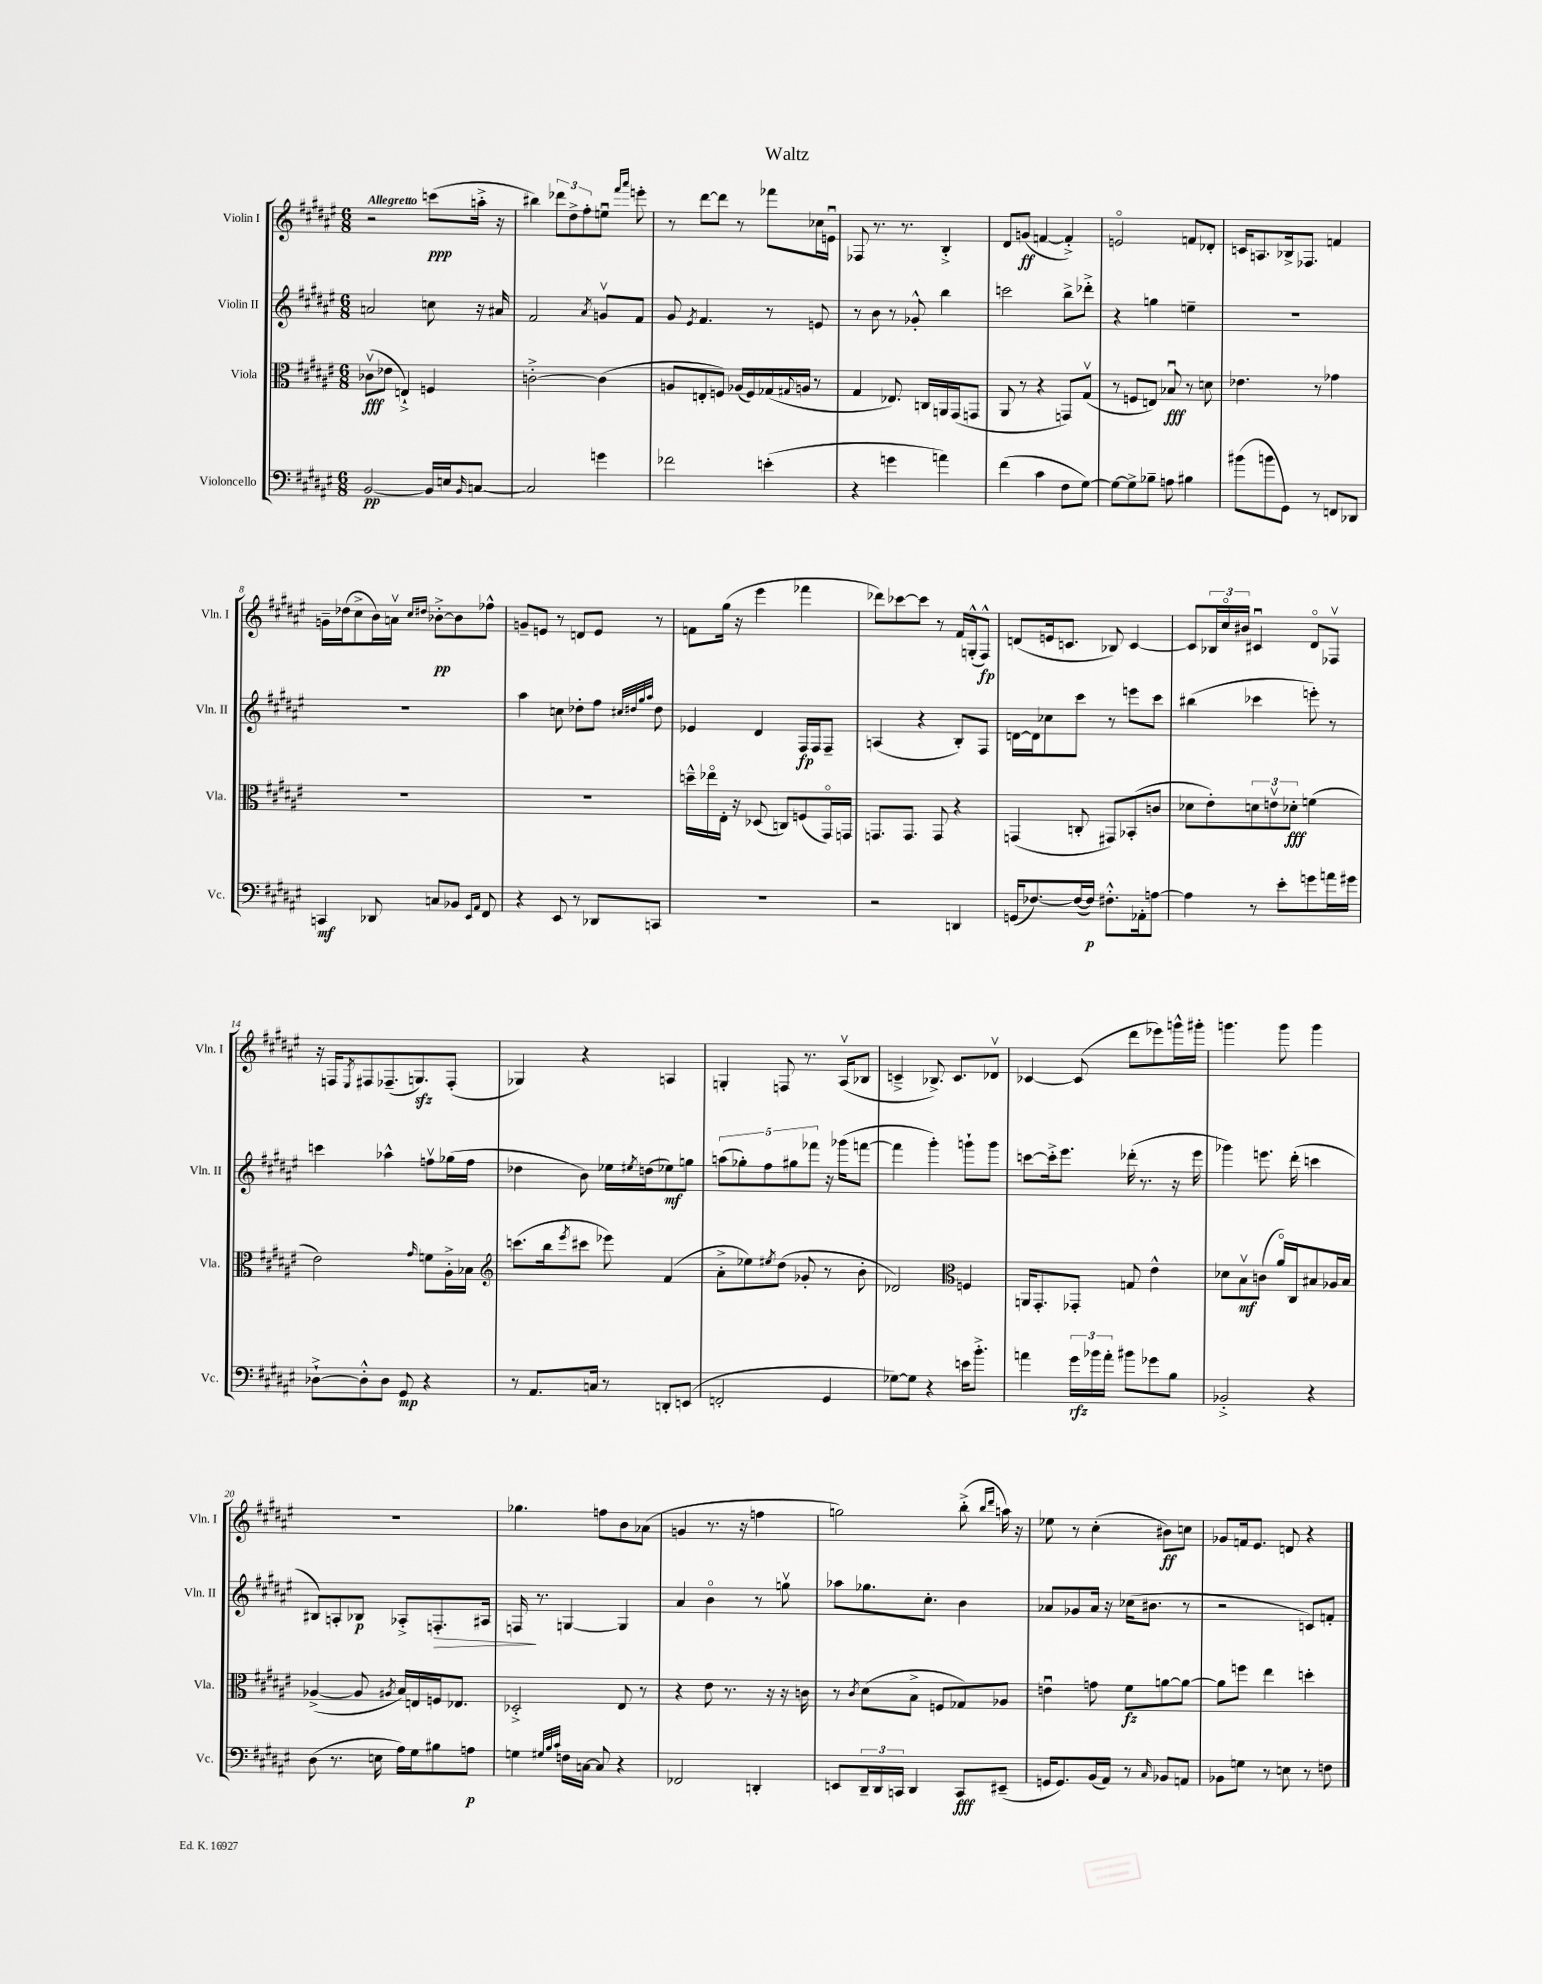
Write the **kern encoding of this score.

**kern	**dynam	**kern	**dynam	**kern	**dynam	**kern	**dynam
*part4	*part4	*part3	*part3	*part2	*part2	*part1	*part1
*staff4	*staff4	*staff3	*staff3	*staff2	*staff2	*staff1	*staff1
*I"Violoncello	*	*I"Viola	*	*I"Violin II	*	*I"Violin I	*
*I'Vc.	*	*I'Vla.	*	*I'Vln. II	*	*I'Vln. I	*
*clefF4	*	*clefC3	*	*clefG2	*	*clefG2	*
*k[f#c#g#d#a#e#]	*	*k[f#c#g#d#a#e#]	*	*k[f#c#g#d#a#e#]	*	*k[f#c#g#d#a#e#]	*
*M6/8	*	*M6/8	*	*M6/8	*	*M6/8	*
=1	=1	=1	=1	=1	=1	=1	=1
!	!	!	!	!	!	!LO:TX:a:B:t=Allegretto	!
[2BB/	pp	(8c-Xv\L	fff	2an/	.	2r	.
.	.	8e-X\J	.	.	.	.	.
.	.	4En`^/)	.	.	.	.	.
16BB/LL]	.	4Fn/	.	8ccn\	.	(8cccn\L	ppp
16En/J	.	.	.	.	.	.	.
16qqBB/	.	.	.	.	.	.	.
[8Cn/J	.	.	.	16r	.	16aan'^\Jk	.
.	.	.	.	16a#X/	.	16r	.
=2	=2	=2	=2	=2	=2	=2	=2
2C/]	.	[2cn'^\	.	2f#/	.	4bb#X\)	.
.	.	.	.	.	.	12ddd-X\L	.
.	.	.	.	.	.	12dd#^\	.
.	.	.	.	.	.	12ff#'\	.
.	.	.	.	8qa#/	.	.	.
4gn\	.	(4c\]	.	8gnv/L	.	8eenu\J	.
.	.	.	.	.	.	16qqfff#/LL	.
.	.	.	.	.	.	16qqaaa#/JJ	.
.	.	.	.	8f#/J	.	8eeen'\	.
=3	=3	=3	=3	=3	=3	=3	=3
2f-X\	.	8An/L	.	8g#/	.	8r	.
.	.	.	.	8qe#/	.	.	.
.	.	8En'/	.	4.f#/	.	[8ddd#\L	.
.	.	8Fn/J)	.	.	.	8ddd#\J]	.
.	.	(16A-X/LL	.	.	.	8r	.
.	.	16F/)	.	.	.	.	.
(4en'\	.	(16G-X/	.	8r	.	8fff-X\L	.
.	.	8qqG#X/	.	.	.	.	.
.	.	16An/JJ	.	.	.	.	.
.	.	8r	.	8en/	.	16cc-X\L	.
.	.	.	.	.	.	16enu\JJ	.
=4	=4	=4	=4	=4	=4	=4	=4
4r	.	4G#/	.	8r	.	8F-X/	.
.	.	.	.	8b\	.	8.r	.
4gn\	.	8.E-X/)	.	8r	.	.	.
.	.	.	.	.	.	8.r	.
.	.	.	.	8g-X'^^/	.	.	.
.	.	16Cn/LL	.	.	.	.	.
4an\)	.	16AAn/	.	4bb\	.	4B'^/	.
.	.	(16GG#/J	.	.	.	.	.
.	.	8GGn/J	.	.	.	.	.
=5	=5	=5	=5	=5	=5	=5	=5
(4f#\	.	8AA#/	.	2cccn\	.	8d#/L	.
.	.	8r	.	.	.	(8gn/J	ff
4c#\	.	4r	.	.	.	[4fn/	.
8F#\L	.	8GGn/L)	.	8bb^\L	.	4f'^/])	.
[8G#\J)	.	(8G#v/J	.	8ddd-X'^\J	.	.	.
=6	=6	=6	=6	=6	=6	=6	=6
8G#\L_	.	8r	.	4r	.	2en/	.
8G#^\]	.	8Fn/L	.	.	.	.	.
8B-X~\J	.	8En/J)	.	4ggn\	.	.	.
8An\	.	8B-Xu/	fff	.	.	.	.
4B#X\	.	8r	.	4een~\	.	8fn/L	.
.	.	8dn\	.	.	.	8d-X'/J	.
=7	=7	=7	=7	=7	=7	=7	=7
(8b#X\L	.	4.e-X\	.	2.r	.	16cn/KL	.
.	.	.	.	.	.	8.An/	.
8bn\	.	.	.	.	.	.	.
8GG#\J)	.	.	.	.	.	16B-X^/k	.
.	.	.	.	.	.	8.F-X/J	.
8r	.	8r	.	.	.	.	.
8FFn/L	.	4g-X\	.	.	.	4fn/	.
8DD-X/J	.	.	.	.	.	.	.
!!LO:LB:g=z
=8	=8	=8	=8	=8	=8	=8	=8
4CCn/	mf	2.r	.	2.r	.	16gn~\LL	.
.	.	.	.	.	.	(16dd-X\J	.
.	.	.	.	.	.	8cc#^\	.
8DD-X/	.	.	.	.	.	16b\L)	.
.	.	.	.	.	.	16anv\JJ	.
.	.	.	.	.	.	16qqcc#/LL	.
.	.	.	.	.	.	16qqdd#X/JJ	.
8Cn/L	.	.	.	.	.	[8b-X'^\L	pp
8BB-X/J	.	.	.	.	.	8b-\]	.
16qqEE#/LL	.	.	.	.	.	.	.
16qqAA#/JJ	.	.	.	.	.	.	.
8FF#/	.	.	.	.	.	8ff-X^^\J	.
=9	=9	=9	=9	=9	=9	=9	=9
4r	.	2.r	.	4aa#\	.	8gn~/L	.
.	.	.	.	.	.	8en/J	.
8EE#/	.	.	.	8ccn\	.	8r	.
8r	.	.	.	8dd-X'\L	.	8dn/L	.
8DD-X/L	.	.	.	8ff#\J	.	8e/J	.
.	.	.	.	32qqcc#X/LLL	.	.	.
.	.	.	.	32qqdd#X/	.	.	.
.	.	.	.	32qqgg#/	.	.	.
.	.	.	.	32qqaa#/JJJ	.	.	.
8CCn/J	.	.	.	8dd#\	.	8r	.
=10	=10	=10	=10	=10	=10	=10	=10
2.r	.	16ddn~^^\LL	.	4e-X/	.	8fn\L	.
.	.	16ee-X\	.	.	.	.	.
.	.	16E#'\JJ	.	.	.	(16gg#\Jk	.
.	.	16r	.	.	.	16r	.
.	.	(8D-X/	.	4d#/	.	4eee#\	.
.	.	8Cn/L)	.	.	.	.	.
.	.	(8Fn/	.	16F#/LL	fp	4fff-X\	.
.	.	.	.	16F#/J	.	.	.
.	.	16GG#/L)	.	8F#~/J	.	.	.
.	.	16GGn/JJ	.	.	.	.	.
=11	=11	=11	=11	=11	=11	=11	=11
2r	.	8.GGn/L	.	(4An/	.	8ddd-X\L)	.
.	.	.	.	.	.	[8ccc-X\	.
.	.	8.GG/J	.	.	.	.	.
.	.	.	.	4r	.	8ccc-\J]	.
.	.	8GG/	.	.	.	8r	.
4DDn/	.	4r	.	8B'/L)	.	16f#/LL	.
.	.	.	.	.	.	(16Gn'^^/J	.
.	.	.	.	8F#/J	.	8F#^^/J)	fp
=12	=12	=12	=12	=12	=12	=12	=12
(16GGn/KL	.	(4GGn/	.	[16dn\LL	.	(8dn/L	.
[8.F-X/)	.	.	.	16d\J]	.	.	.
.	.	.	.	8cc-X\	.	16en/k	.
.	.	.	.	.	.	8.cn/J	.
(16F-/L_	.	8Cn'/	.	8ccc#\J	.	.	.
16F-/JJ])	p	.	.	.	.	.	.
8.F#X'^^\L	.	8GG#X/L)	.	8r	.	8B-X/)	.
.	.	(8BB-X'/	.	8eeen\L	.	[4c/	.
16AA-X'\k	.	.	.	.	.	.	.
[8An\J	.	8cn/J	.	8ccc#\J	.	.	.
=13	=13	=13	=13	=13	=13	=13	=13
4A\]	.	8d-X\L	.	(4bb#X\	.	8c/L]	.
.	.	8e#'\)	.	.	.	24B-X/L	.
.	.	.	.	.	.	24cc#/	.
.	.	.	.	.	.	24b#X/JJ	.
8r	.	12dn\	.	4ccc-X\	.	4c#Xu/	.
.	.	12env\	.	.	.	.	.
8e#'\L	.	.	.	.	.	.	.
.	.	12d-X'\J	fff	.	.	.	.
8gn\	.	(4fn\	.	8eeen'\)	.	8d#/L	.
16an\L	.	.	.	8r	.	8F-Xv/J	.
16g#X\JJ	.	.	.	.	.	.	.
!!LO:LB:g=z
=14	=14	=14	=14	=14	=14	=14	=14
[8D-X`^\L	.	2e#\)	.	4cccn\	.	16r	.
.	.	.	.	.	.	16Fn/KL	.
.	.	.	.	.	.	8qE#/	.
8D-'^^\]	.	.	.	.	.	8F#X/	.
8D-\J	.	.	.	4aa-X^^\	.	(8.F-X~/	.
8GG#/	mp	.	.	.	.	.	.
.	.	.	.	.	.	8.Gnzz/)	.
.	.	16qqg#/	.	.	.	.	.
4r	.	8fn\L	.	8ffnv\L	.	.	.
.	.	16A#'^\L	.	(16gg-X\L	.	(8F-'/J	.
.	.	16B-X\JJ	.	16ff\JJ	.	.	.
=15	=15	=15	=15	=15	=15	=15	=15
*	*	*clefG2	*	*	*	*	*
8r	.	(8.cccn\L	.	4dd-X\	.	4G-X/)	.
8.AA#/L	.	.	.	.	.	.	.
.	.	16bb\k	.	.	.	.	.
.	.	8qeee#/	.	.	.	.	.
.	.	8ccc#X\J	.	8b\)	.	4r	.
16Cn/Jk	.	.	.	.	.	.	.
8r	.	8eee-X\)	.	16ee-X\LL	.	.	.
.	.	.	.	8qee#X/	.	.	.
.	.	.	.	(16ddn\J	.	.	.
8DDn'/L	.	(4f#/	.	8ee-X\)	mf	4An/	.
(8EEn/J	.	.	.	8ggn\J	.	.	.
=16	=16	=16	=16	=16	=16	=16	=16
2FFn'/	.	8a#'^\L	.	(10aan\L	.	4Gn'/	.
.	.	.	.	10gg-X'\)	.	.	.
.	.	8ee-X\)	.	.	.	.	.
.	.	.	.	10ff#\	.	.	.
.	.	8qee#X/	.	.	.	.	.
.	.	(8dd#\J	.	.	.	8Fn/	.
.	.	.	.	10gg#X\	.	.	.
.	.	8g-X'/	.	.	.	8.r	.
.	.	.	.	10fff-X\J	.	.	.
4GG#/	.	8r	.	16r	.	.	.
.	.	.	.	(16ggg-X\KL	.	(16A#v/KL	.
.	.	8b'\	.	[8fffn\J	.	8B-X/J	.
=17	=17	=17	=17	=17	=17	=17	=17
[8G-X\L)	.	2d-X/)	.	4fff\]	.	4cn~^/	.
8G-\J]	.	.	.	.	.	.	.
4r	.	.	.	4ggg#'\)	.	8.B-X^/)	.
.	.	.	.	.	.	8.c/L	.
*	*	*clefC3	*	*	*	*	*
16en\KL	.	4Fn/	.	8gggn`\L	.	.	.
8.b'^\J	.	.	.	.	.	.	.
.	.	.	.	8ggg\J	.	8d-Xv/J	.
=18	=18	=18	=18	=18	=18	=18	=18
4an\	.	16AAn/KL	.	[8cccn\L	.	[4c-X/	.
.	.	8.GG#'/	.	.	.	.	.
.	.	.	.	16ccc'^\k]	.	.	.
.	.	.	.	8.eee#\J	.	.	.
24g#\LL	rfz	8GG-X'/J	.	.	.	(8c-/]	.
24b-X\	.	.	.	.	.	.	.
24a'\JJ	.	.	.	.	.	.	.
8b#X\L	.	8Gn/	.	(16ddd-X'\	.	8ddd#\L	.
.	.	.	.	8.r	.	.	.
8g-X\	.	4e#^^\	.	.	.	8eee-X\)	.
8B\J	.	.	.	16r	.	16gggn^^\L	.
.	.	.	.	16eee#\	.	16ggg#X'\JJ	.
=19	=19	=19	=19	=19	=19	=19	=19
2BB-X'^/	.	8d-X\L	.	4ggg-X\)	.	4.gggn\	.
.	.	8Bv\	mf	.	.	.	.
.	.	(8cn\J	.	8.eeen\	.	.	.
.	.	16a#/LL)	.	.	.	8ggg\	.
.	.	16C#/J	.	(16ddd#'\	.	.	.
4r	.	8B#X/	.	4cccn\	.	4ggg\	.
.	.	16A-X/L	.	.	.	.	.
.	.	16B#/JJ	.	.	.	.	.
!!LO:LB:g=z
=20	=20	=20	=20	=20	=20	=20	=20
(8D#\	.	([4A-X^/	.	8B#X/L)	.	2.r	.
8.r	.	.	.	8An'/	.	.	.
.	.	8A-/]	.	8B-X/J	p	.	.
16En\	.	.	.	.	.	.	.
.	.	8qA#X/	.	.	.	.	.
16A#\LL)	.	16B/LL)	.	8A-X'^/L	.	.	.
16G#\J	.	16En/	.	.	.	.	.
!	!	!	!	!	!LO:HP:b	!	!
8B#X\	.	16Fn/J	.	8.Fn'/	>	.	.
.	.	8.E-X/J	.	.	.	.	.
8An\J	p	.	.	.	.	.	.
.	.	.	.	16A#X/Jk	.	.	.
=21	=21	=21	=21	=21	=21	=21	=21
4Gn\	.	2D-X'^/	.	16Fn/	.	4.gg-X\	.
.	.	.	.	8.r	]	.	.
32qqG#X/LLL	.	.	.	.	.	.	.
32qqB/	.	.	.	.	.	.	.
32qqc#/JJJ	.	.	.	.	.	.	.
16Fn\LL	.	.	.	[4Gn/	.	.	.
[16Cn\JJ	.	.	.	.	.	.	.
8C/]	.	.	.	.	.	8ffn\L	.
4r	.	8E#/	.	4G/]	.	8b\	.
.	.	8r	.	.	.	(8a-X\J	.
=22	=22	=22	=22	=22	=22	=22	=22
2FF-X/	.	4r	.	4a#/	.	4gn/	.
.	.	8e#\	.	4b\	.	8.r	.
.	.	8.r	.	.	.	.	.
.	.	.	.	.	.	16r	.
4DDn'/	.	.	.	8r	.	4ffn\	.
.	.	16r	.	.	.	.	.
.	.	16r	.	8ggnv\	.	.	.
.	.	16cn\	.	.	.	.	.
=23	=23	=23	=23	=23	=23	=23	=23
8EEn/L	.	8r	.	8aa-X\L	.	2ggn\)	.
.	.	8qc#/	.	.	.	.	.
24DD#~/L	.	(8d#\L	.	8.gg-X\	.	.	.
24DD#/	.	.	.	.	.	.	.
24CCn/JJ	.	.	.	.	.	.	.
4DD#/	.	8B^\J	.	.	.	.	.
.	.	.	.	8.cc#'\J	.	.	.
.	.	8Fn/L	.	.	.	.	.
8CC/L	fff	8G-X/)	.	4b\	.	(8bb'^\	.
.	.	.	.	.	.	16qqbb/LL	.
.	.	.	.	.	.	16qqddd#/JJ	.
(8EE#X~/J	.	8A-X/J	.	.	.	16aan\)	.
.	.	.	.	.	.	16r	.
=24	=24	=24	=24	=24	=24	=24	=24
16GGn/KL	.	4enu\	.	8a-X/L	.	8ee-X\	.
8.GG/)	.	.	.	.	.	.	.
.	.	.	.	8g-X/	.	8r	.
(16BB/L	.	8gn\	.	16a-/Jk	.	(4cc#'\	.
16AA#/JJ)	.	.	.	16r	.	.	.
8r	.	8f#\L	fz	(16cc-X\KL	.	.	.
.	.	.	.	8.b#X\J	.	.	.
16qqC#/	.	.	.	.	.	.	.
8BB-X/L	.	[8an\	.	.	.	8b#X\L)	ff
8AAn/J	.	8a\J_	.	8r	.	8ccn\J	.
=25	=25	=25	=25	=25	=25	=25	=25
8BB-X\L	.	8a\L]	.	2r	.	8g-X/L	.
8Gn\J	.	8ffn\J	.	.	.	16fn/k	.
.	.	.	.	.	.	8.e#/J	.
8r	.	4ee#\	.	.	.	.	.
8En\	.	.	.	.	.	8dn/	.
8r	.	4ddn'\	.	8cn/L)	.	4r	.
8Fn\	.	.	.	8fn'/J	.	.	.
==	==	==	==	==	==	==	==
*-	*-	*-	*-	*-	*-	*-	*-
